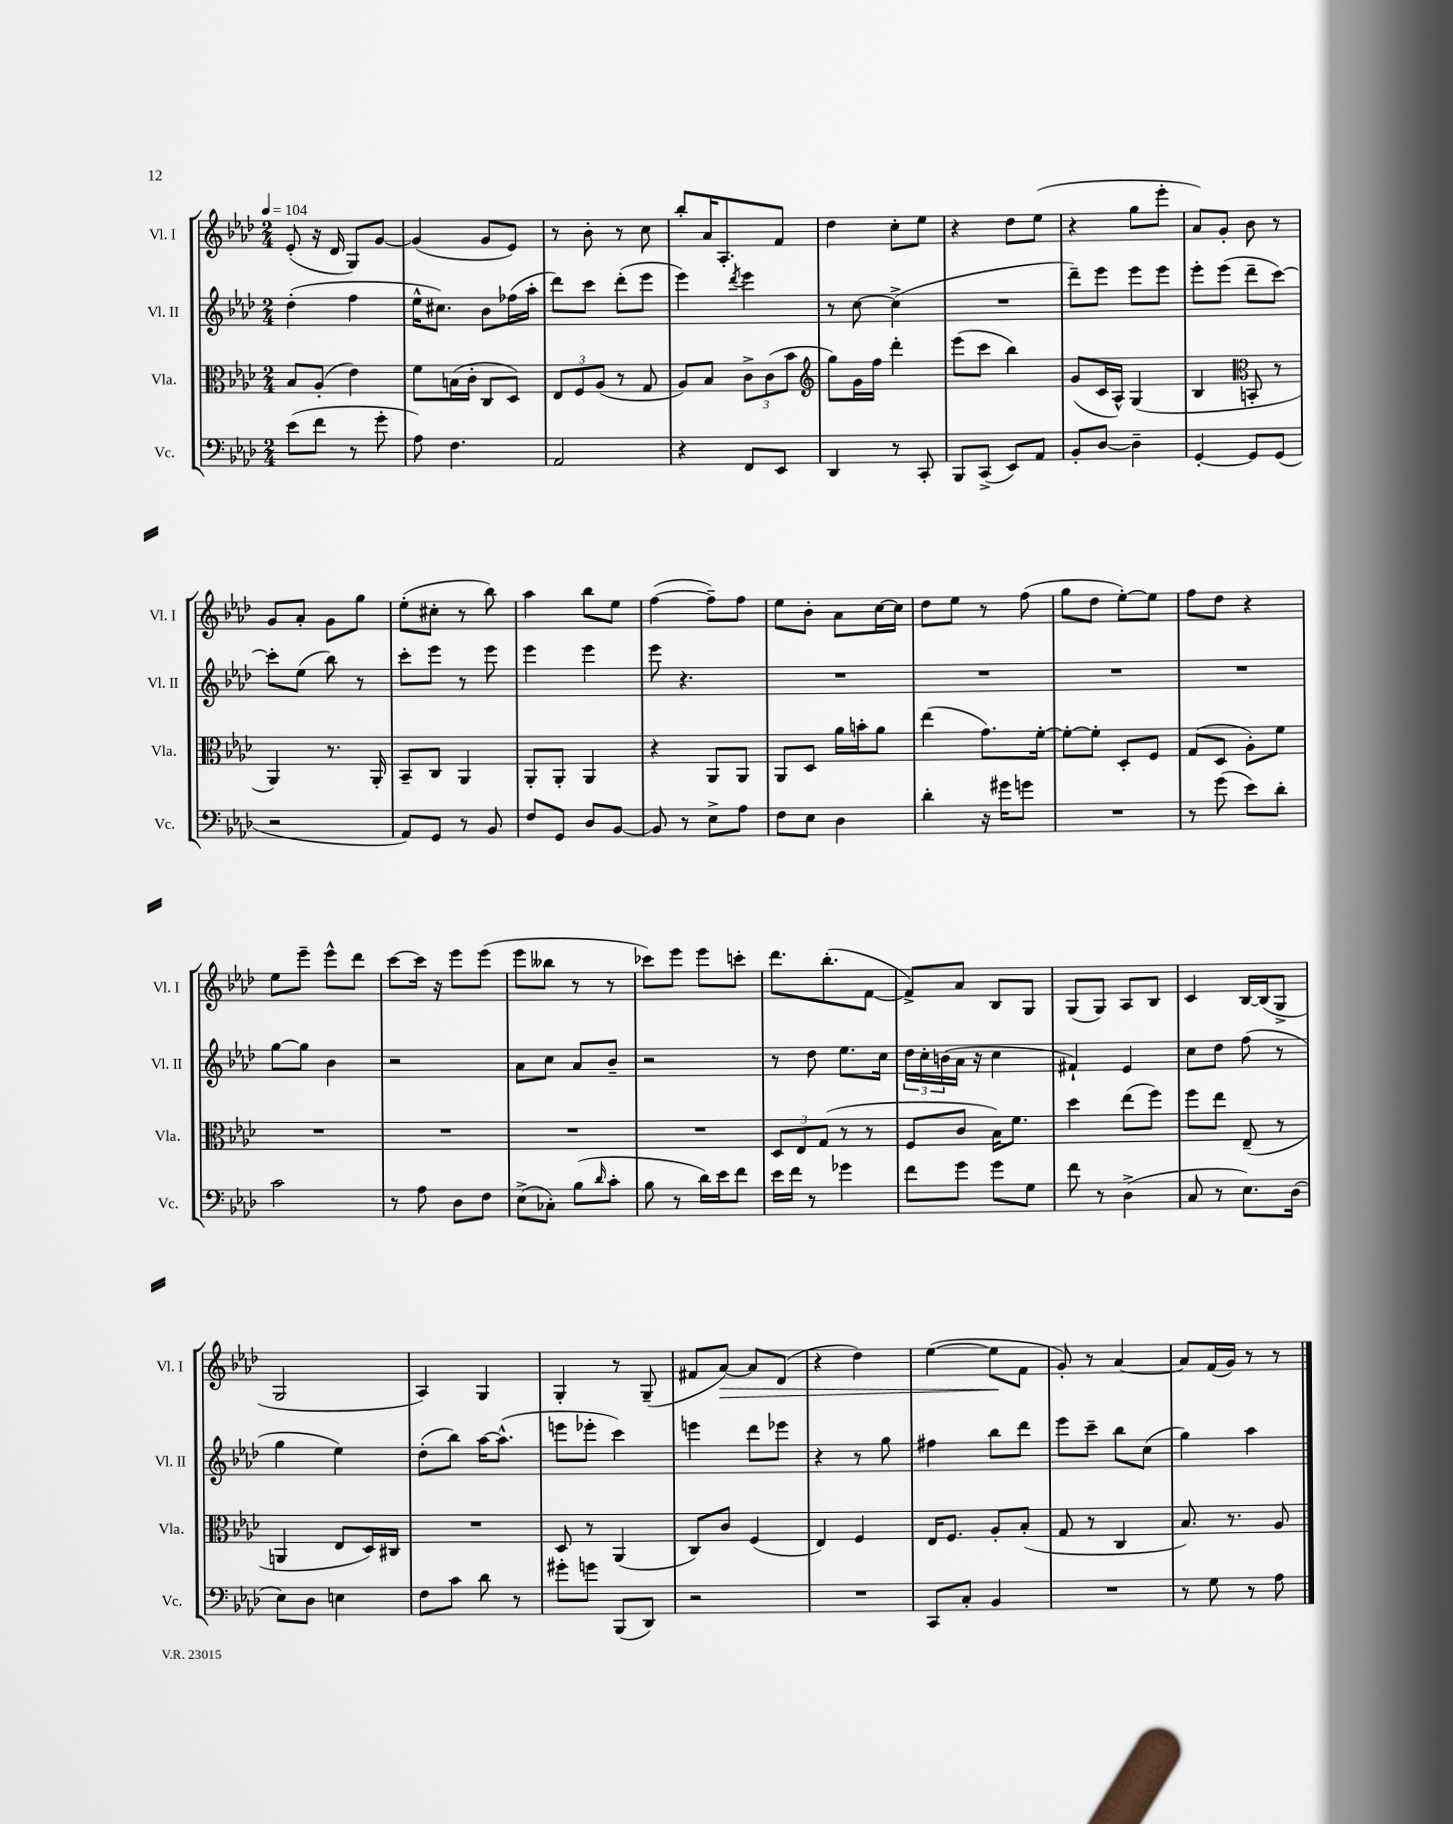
<<
\new StaffGroup <<
\new Staff = "s0" \with { instrumentName = "Vl. I" shortInstrumentName = "Vl. I" } {
    \clef treble \key aes \major \numericTimeSignature \time 2/4 \tempo 4 = 104
    ees'8-.( r16 des'16 g8) g'8~ |
    g'4( g'8 ees'8) |
    r8 bes'8-. r8 c''8 |
    bes''8-. aes'16 aes8.-. f'8 |
    des''4 c''8-. ees''8 |
    r4 des''8 ees''8( |
    r4 g''8 ees'''8-. |
    aes'8) g'8-. bes'8 r8 |
    g'8 aes'8-. g'8 g''8 |
    ees''8-.( cis''8-. r8 bes''8) |
    aes''4 bes''8 ees''8 |
    f''4~( f''8--) f''8 |
    ees''8 bes'8-. aes'8 c''16~ c''16 |
    des''8 ees''8 r8 f''8( |
    g''8 des''8 ees''8~-.) ees''8 |
    f''8 des''8 r4 |
    ees''8 ees'''8-- ees'''8-^ des'''8 |
    c'''8~ c'''16 r16 ees'''8 ees'''8( |
    ees'''8 beses''8 r8 r8 |
    ces'''8) ees'''8 ees'''8 c'''8-. |
    des'''8. bes''8.-.( f'8~ |
    f'8->) aes'8 bes8 g8 |
    g8( g8) aes8 bes8 |
    c'4 bes16~ bes16( g8-> |
    g2 |
    aes4) g4 |
    g4-. r8 g8--( |
    fis'8 aes'8~\>) aes'8 des'8( |
    r4 des''4) |
    ees''4~( ees''8\! f'8 |
    g'8-.) r8 aes'4~ |
    aes'8 f'16( g'16) r8 r8 \bar "|." |
}
\new Staff = "s1" \with { instrumentName = "Vl. II" shortInstrumentName = "Vl. II" } {
    \clef treble \key aes \major \numericTimeSignature \time 2/4
    des''4-.( f''4 |
    ees''16-^ cis''8.) bes'8 fes''16( aes''16-. |
    des'''8) c'''8 des'''8-.( ees'''8 |
    ees'''4) \acciaccatura { des'''8 } ees'''4 |
    r8 c''8~ c''4->( |
    R2 |
    des'''8--) ees'''8 ees'''8 ees'''8 |
    ees'''8-. ees'''8( des'''8-- c'''8~) |
    c'''8-. ees''8( bes''8) r8 |
    c'''8-. ees'''8 r8 ees'''8 |
    ees'''4 ees'''4 |
    ees'''8 r4. |
    R2 |
    R2 |
    R2 |
    R2 |
    g''8~ g''8 bes'4 |
    r2 |
    aes'8 c''8 aes'8 bes'8-- |
    r2 |
    r8 des''8 ees''8. c''16 |
    \tuplet 3/2 { des''16 c''16-. b'16( } aes'16 r16 c''4 |
    fis'4-!) ees'4 |
    c''8 des''8 f''8( r8 |
    g''4 ees''4) |
    des''8-.( bes''8) aes''16~ aes''8.-^( |
    e'''8 ees'''8-. c'''4) |
    e'''4 des'''8 ees'''8 |
    r4 r8 g''8 |
    fis''4 bes''8 des'''8 |
    ees'''8 c'''8-- bes''8 c''8( |
    g''4) aes''4 \bar "|." |
}
\new Staff = "s2" \with { instrumentName = "Vla." shortInstrumentName = "Vla." } {
    \clef alto \key aes \major \numericTimeSignature \time 2/4
    bes8 aes8-.( ees'4) |
    f'8 b16( c'16-. c8 des8) |
    \tuplet 3/2 { ees8 f8 aes8( } r8 g8 |
    aes8) bes8 \tuplet 3/2 { c'8-> c'8( bes'8 } |
    \clef treble g''8) g'16 f''16 des'''4-. |
    ees'''8( c'''8 bes''4) |
    g'8( c'16 aes16-^) g4( |
    bes4 \clef alto b,8-. r8 |
    aes,4) r8. aes,16-. |
    bes,8-- c8 aes,4 |
    aes,8-. aes,8-. aes,4 |
    r4 aes,8 aes,8 |
    aes,8 des8 aes'16 b'16-. aes'8 |
    ees''4( g'8.) f'16~-. |
    f'8~-. f'8-. des8-. f8 |
    g8( des8 aes8-.) f'8 |
    R2 |
    R2 |
    R2 |
    R2 |
    \tuplet 3/2 { des8 ees8 g8( } r8 r8 |
    f8 c'8 bes16) f'8. |
    des''4 ees''8( f''8) |
    f''8 ees''8 ees8--( r8 |
    a,4 ees8 des16) cis16 |
    R2 |
    des8 r8 aes,4( |
    c8) c'8 f4( |
    ees4) f4 |
    ees16 f8. aes8-. bes8-.( |
    g8 r8 c4 |
    bes8.) r8. aes8 \bar "|." |
}
\new Staff = "s3" \with { instrumentName = "Vc." shortInstrumentName = "Vc." } {
    \clef bass \key aes \major \numericTimeSignature \time 2/4
    ees'8( f'8 r8 g'8-. |
    aes8) f4. |
    aes,2 |
    r4 f,8 ees,8 |
    des,4 r8 c,8-. |
    bes,,8 c,8->( ees,8) aes,8 |
    bes,8-. des8~ des4-- |
    g,4~-. g,8 g,8( |
    r2 |
    aes,8) g,8 r8 bes,8 |
    f8 g,8 des8 bes,8~ |
    bes,8 r8 ees8-> aes8 |
    f8 ees8 des4 |
    des'4-. r16 gis'16 g'8 |
    R2 |
    r8 g'8( ees'8) des'8-. |
    c'2 |
    r8 aes8 des8 f8 |
    ees8->( ces8-.) bes8( \grace { des'16 } c'8-. |
    bes8 r8 des'16) ees'16 f'8 |
    ees'16 f'16 r8 ges'4 |
    f'8 g'8 g'8 g8 |
    f'8 r8 des4->( |
    c8 r8 ees8.) des16( |
    ees8) des8 e4 |
    f8 c'8 des'8 r8 |
    gis'8-. g'8 bes,,8( des,8) |
    r2 |
    R2 |
    c,8 c8-. bes,4 |
    R2 |
    r8 g8 r8 aes8 \bar "|." |
}
>>
>>
\layout { \context { \Score \remove "Bar_number_engraver" } }
